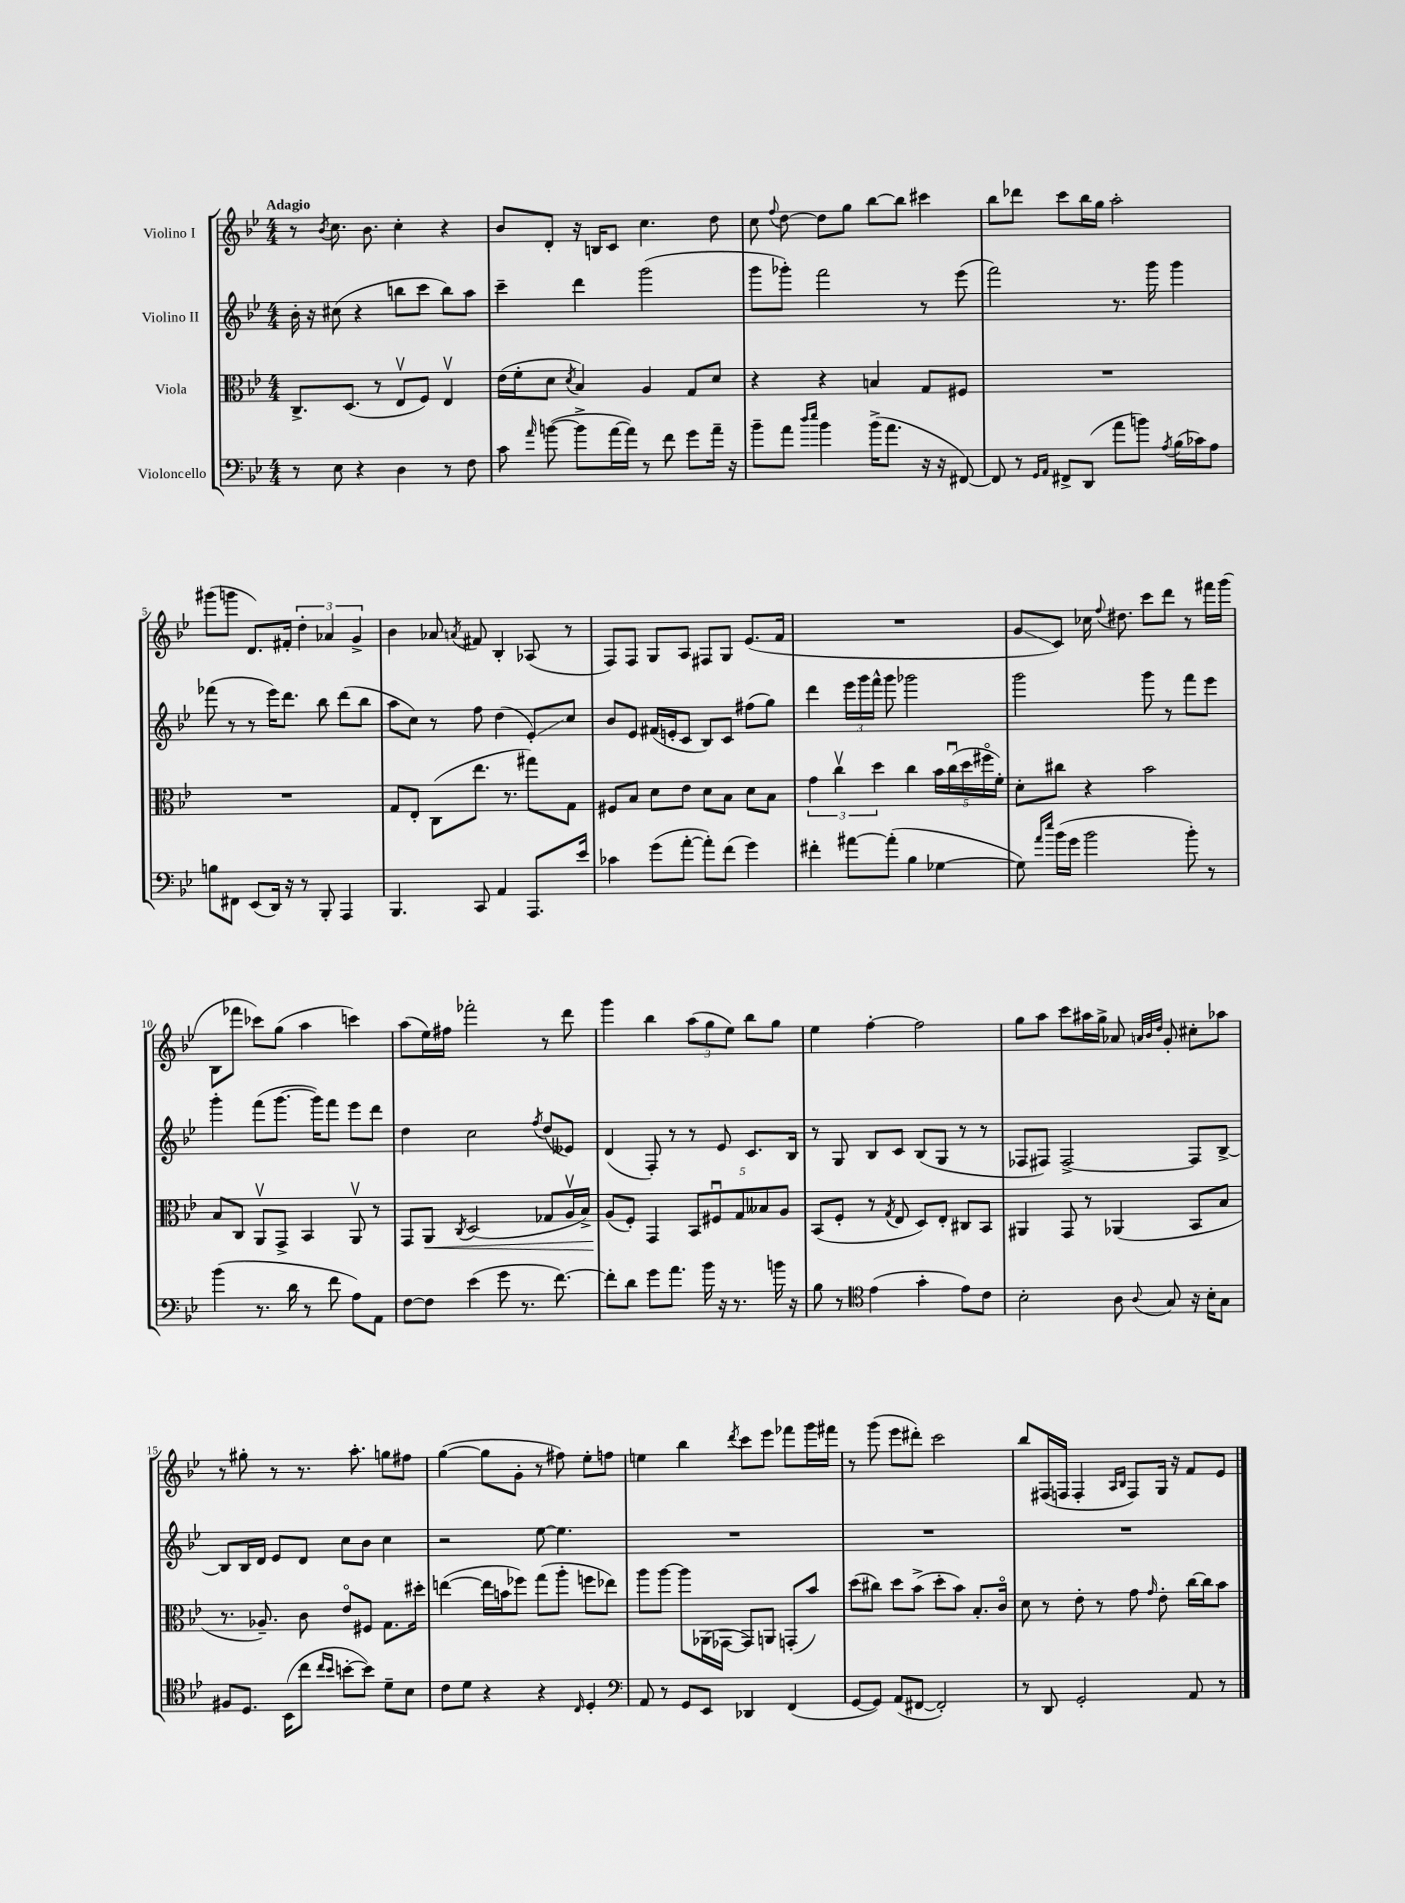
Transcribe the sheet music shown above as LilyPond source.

<<
\new StaffGroup <<
\new Staff = "s0" \with { instrumentName = "Violino I" } {
    \clef treble \key bes \major \numericTimeSignature \time 4/4 \tempo "Adagio"
    \autoBeamOff r8 \acciaccatura { bes'8 } c''8. bes'8. c''4-. r4 |
    bes'8[ d'8]-. r16 b16[ c'8] c''4. d''8 |
    c''8 \appoggiatura { f''8 } d''8~ d''8[ g''8] bes''8[~ bes''8] cis'''4 |
    bes''8[ des'''8] c'''8[ bes''16 g''16] a''2-. |
    gis'''8[( g'''8] d'8.[) fis'16]-. \tuplet 3/2 { d''4-. aes'4 g'4-> } |
    bes'4 aes'8 \acciaccatura { a'8 } fis'8 bes4-. aes8( r8 |
    f8[) f8] g8[ a8] fis8[ g8] ees'8.[( f'16] |
    R1 |
    g'8[\glissando c'8]) ces''16 \appoggiatura { f''8 } dis''8. c'''8[ d'''8] r8 fis'''16[ g'''16]( |
    bes8[ fes'''8] ces'''8[) g''8]( a''4 c'''4) |
    a''8[( ees''16) fis''16] fes'''2-. r8 d'''8 |
    g'''4 bes''4 \tuplet 3/2 { a''8[( g''8 ees''8]) } bes''8[ g''8] |
    ees''4 f''4~-. f''2 |
    g''8[ a''8] c'''8[ ais''16 g''16]-> aes'8 \grace { a'32[ bes'32 d''32] } g'8-. cis''8[-. aes''8] |
    r8 gis''8-. r8 r8. a''8.-. g''8[ fis''8] |
    g''4~( g''8[ g'8]-. r8 fis''8) ees''8[-. f''8] |
    e''4 bes''4 \acciaccatura { d'''8 } c'''8[ ees'''8] fes'''8[ g'''16 fis'''16] |
    r8 g'''8( ees'''8[ dis'''8]-.) c'''2 |
    bes''8[ fis16( f16] f4-. \grace { a16[ bes16] } f8[) g16] r16 f'8[ ees'8] \bar "|." |
}
\new Staff = "s1" \with { instrumentName = "Violino II" } {
    \clef treble \key bes \major \numericTimeSignature \time 4/4
    \autoBeamOff bes'16-. r16 cis''8( r4 b''8[ c'''8] b''8[) a''8] |
    c'''4-- d'''4 g'''2( |
    g'''8[ ges'''8]-.) f'''2 r8 ees'''8( |
    f'''2) r8. g'''16 g'''4 |
    fes'''8( r8 r8 ees'''16[) d'''8.] bes''8 d'''8[( bes''8] |
    a''8[ c''8]) r8 f''8 d''4( ees'8[-.\glissando) c''8] |
    bes'8[ ees'8] fis'16[( e'16-. c'8] bes8[) c'8] fis''8[( g''8]) |
    d'''4 \tuplet 3/2 { ees'''16[ g'''16 f'''16]-^ } g'''8 ges'''2 |
    g'''2 g'''8 r8 f'''8[ ees'''8] |
    g'''4-. f'''8[( g'''8.]~ g'''16[) f'''8] ees'''8[ d'''8] |
    d''4 c''2 \acciaccatura { f''8 } d''8[( eeses'8]) |
    d'4( f8-.) r8 r8 ees'8 c'8.[ bes16] |
    r8 g8 bes8[ c'8] bes8[( g8] r8 r8 |
    fes8[ fis8]) fis2~-> fis8[ bes8]~-> |
    bes8[ bes16 d'16] ees'8[ d'8] c''8[ bes'8] c''4 |
    r2 ees''8~ ees''4. |
    R1 |
    R1 |
    R1 \bar "|." |
}
\new Staff = "s2" \with { instrumentName = "Viola" } {
    \clef alto \key bes \major \numericTimeSignature \time 4/4
    \autoBeamOff c8.[-> d8.]( r8 ees8[\upbow f8]) ees4\upbow |
    ees'16[( f'16-. d'8] \acciaccatura { d'8 } bes4) a4 g8[ d'8] |
    r4 r4 b4 g8[ fis8] |
    R1 |
    R1 |
    g8[ ees8]-. c8[( ees''8.] r8. gis''8[) g8] |
    fis8[ bes8] d'8[ ees'8] d'8[ bes8] d'8[ bes8] |
    \tuplet 3/2 { g'4 c''4\upbow d''4 } c''4 \tuplet 5/4 { bes'16[ c''16\downbow( d''16 fis''16\flageolet f'16]-.) } |
    d'8[-. cis''8] r4 bes'2 |
    bes8[ c8] a,8[\upbow g,8]-> bes,4 a,8\upbow r8 |
    g,8[ a,8]\< \acciaccatura { c8 } d2( ges8[ a16\upbow bes16]->) |
    a8[\!( f8]-.) g,4 \tuplet 5/4 { bes,8[ fis8\downbow g8 beses8 a8] } |
    bes,8[( f8]-. r8 \acciaccatura { g8 } ees8 d8[) ees8]-. cis8[ bes,8] |
    ais,4 g,8 r8 aes,4( bes,8[ bes8] |
    r8. aes8.--) c'8 ees'8[\flageolet fis8] g8.[ dis''16]-. |
    e''4~( e''16[ b'16 fes''8]) g''8[( a''8]-. f''8[ ees''8]) |
    a''8[ a''8]~ a''8[ aes,16( ges,16]~ ges,8[) a,8] g,8[-.( bes'8]) |
    d''8[( cis''8]) d''8[ bes'8]->( d''8[-. bes'8]) bes8.[-. c'16]\flageolet |
    d'8 r8 ees'8-. r8 g'8 \grace { g'16 } ees'8-. c''16[~ c''16 bes'8] \bar "|." |
}
\new Staff = "s3" \with { instrumentName = "Violoncello" } {
    \clef bass \key bes \major \numericTimeSignature \time 4/4
    \autoBeamOff r8 ees8 r4 d4 r8 f8 |
    c'8 \grace { a'16 } b'8~( b'8[-> a'16~ a'16]) r8 f'8 g'8[ a'16]-- r16 |
    bes'8[-- a'8] \grace { d''16[ ees''16] } bes'4 bes'16[->( a'8.] r16 r16 fis,8~) |
    fis,8 r8 \grace { g,16[ a,16] } fis,8[-> d,8]( a'8[ b'8]) \acciaccatura { a8 } bes16[( ces'16) a8] |
    b8[ fis,8] ees,8[( d,16]) r16 r8 bes,,8-. a,,4 |
    bes,,4. c,8 a,4 a,,8.[ ees'16] |
    ces'4 g'8[( a'8]~-. a'8[-.) f'8]( g'4) |
    fis'4-. ais'8[~ ais'8]-.( bes4 ges4~ |
    ges8) \grace { a'16[ ees''16] } bes'16[( g'16] bes'2 bes'8-.) r8 |
    bes'4( r8. d'16 r8 f'8 a8[) a,8] |
    f8[~ f8] ees'4( g'8 r8. f'8.~) |
    f'8[-. d'8] g'8[ a'8.] bes'16 r16 r8. b'16 r16 |
    bes8 r8 \clef tenor ees'4( g'4-. ees'8[) c'8] |
    bes2-. a8 \appoggiatura { a8 } g8 r16 bes16[-. g8] |
    fis8[ d8.] bes,16[( c''8] \grace { c''16[ bes'16] } b'8[~-. b'8]) d'8[-- bes8] |
    c'8[ d'8] r4 r4 \grace { c16 } d4-. |
    \clef bass a,8 r8 g,8[ ees,8] des,4 f,4( |
    g,8[~ g,8]) a,8[( fis,8]~ fis,2-.) |
    r8 d,8 g,2-. a,8 r8 \bar "|." |
}
>>
>>
